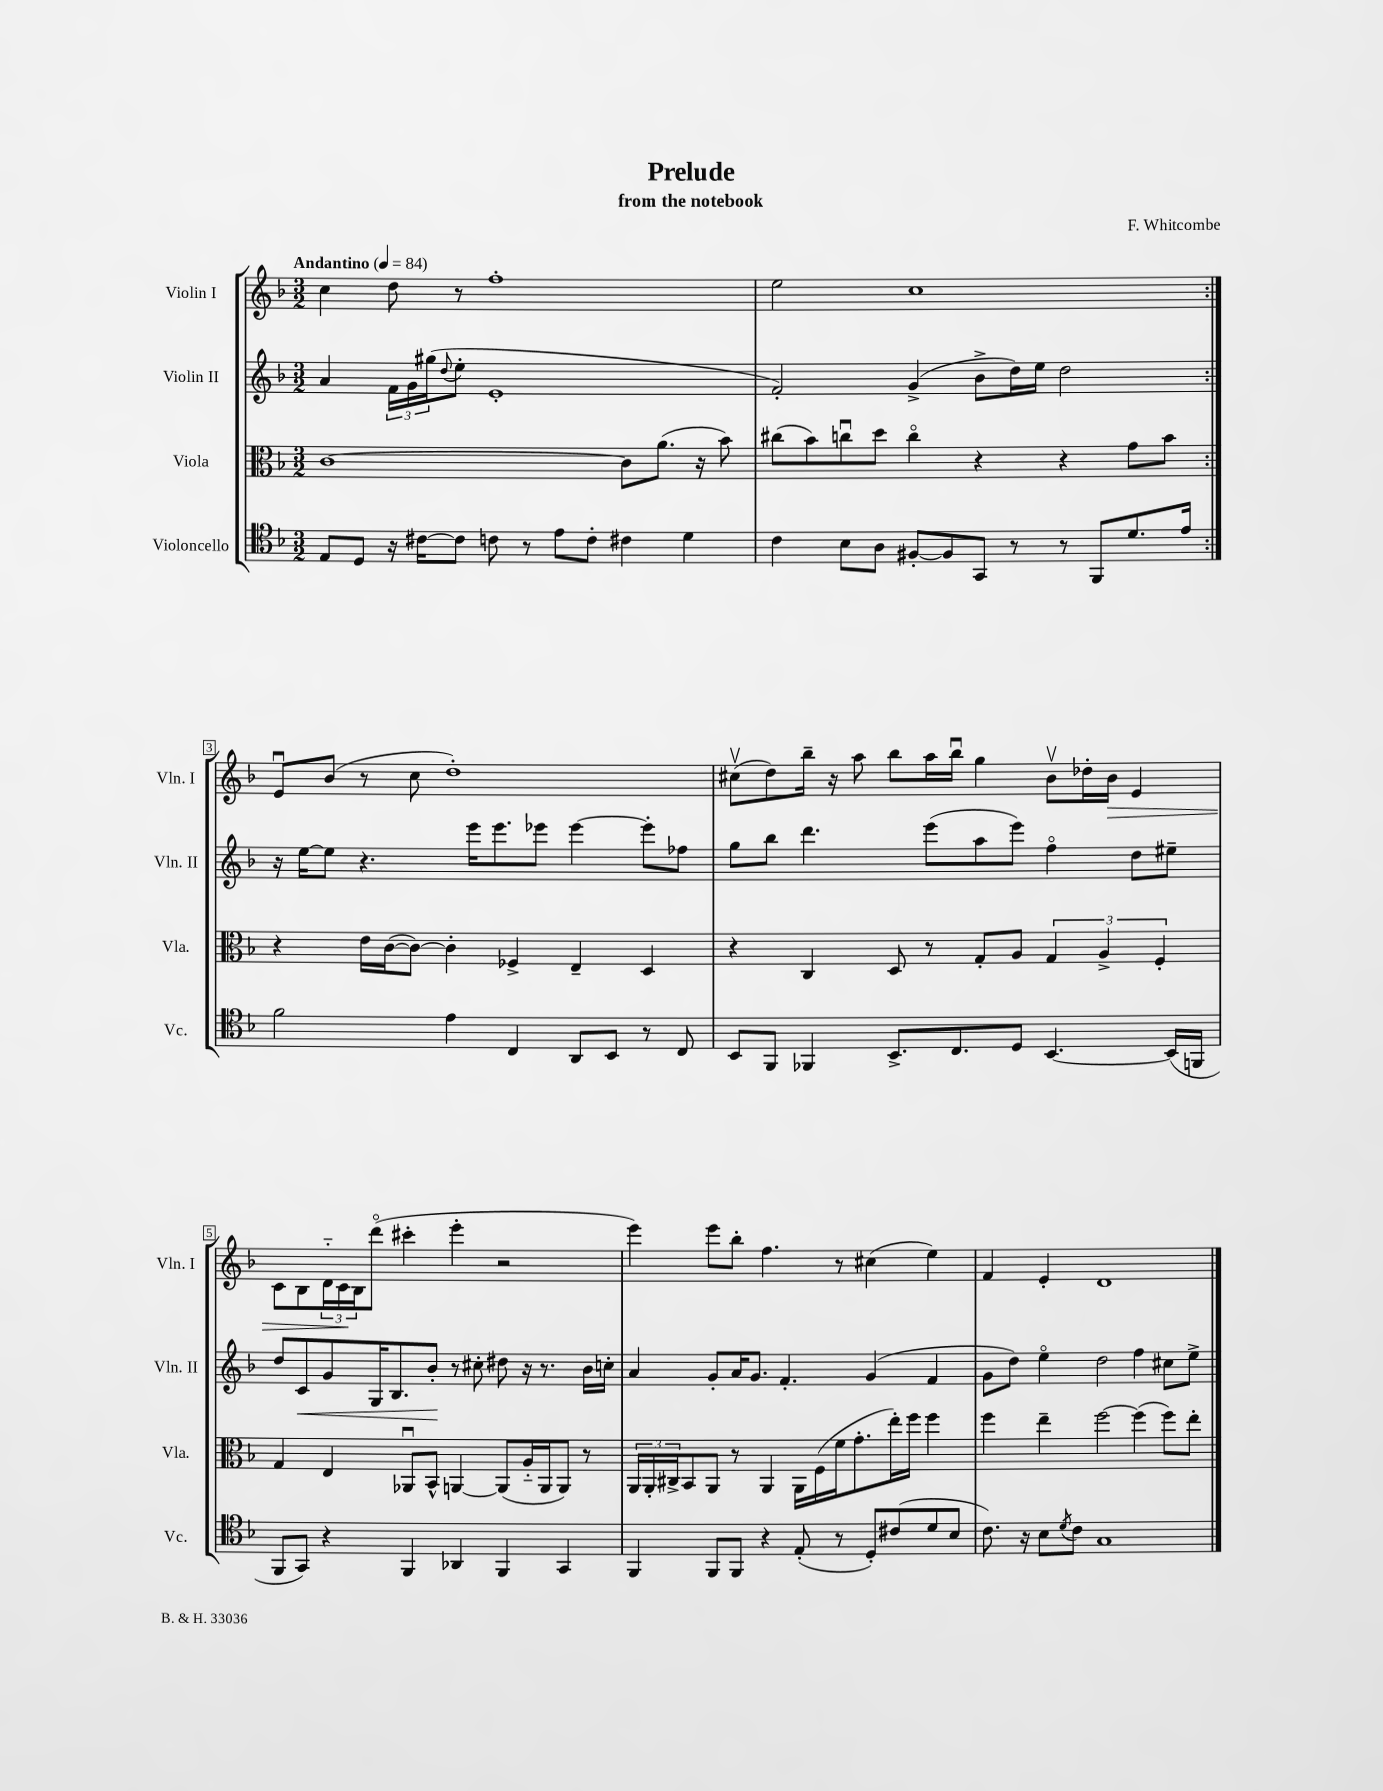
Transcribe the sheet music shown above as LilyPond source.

\header { title = "Prelude" composer = "F. Whitcombe" subtitle = "from the notebook" }
<<
\new StaffGroup <<
\new Staff = "s0" \with { instrumentName = "Violin I" shortInstrumentName = "Vln. I" } {
    \clef treble \key f \major \numericTimeSignature \time 3/2 \tempo "Andantino" 4 = 84
    \repeat volta 2 { c''4 d''8 r8 f''1-. |
    e''2 c''1 | }
    e'8\downbow bes'8( r8 c''8 d''1-.) |
    cis''8\upbow( d''8) bes''16-- r16 a''8 bes''8 a''16 bes''16\downbow g''4 bes'8\upbow des''16-. bes'16\> e'4 |
    c'8 bes8 \tuplet 3/2 { d'16-_ c'16\! bes16 } d'''8\flageolet( cis'''4-. e'''4-. r2 |
    e'''4) e'''8 bes''8-. f''4. r8 cis''4( e''4) |
    f'4 e'4-. d'1 \bar "|." |
}
\new Staff = "s1" \with { instrumentName = "Violin II" shortInstrumentName = "Vln. II" } {
    \clef treble \key f \major \numericTimeSignature \time 3/2
    \repeat volta 2 { a'4 \tuplet 3/2 { f'16 g'16 gis''16( } \appoggiatura { d''8 } e''8-. e'1-. |
    f'2-.) g'4->( bes'8-> d''16) e''16 d''2 | }
    r16 e''16~ e''8 r4. e'''16 e'''8. ees'''8 ees'''4~ ees'''8-. fes''8 |
    g''8 bes''8 d'''4. e'''8( a''8 e'''8) f''4\flageolet d''8 eis''8-- |
    d''8 c'8\< g'8 g16 bes8. bes'8-.\! r8 cis''8-. dis''8 r16 r8. bes'16 c''16-. |
    a'4 g'8-. a'16 g'8. f'4.-. g'4( f'4 |
    g'8 d''8) e''4\flageolet d''2 f''4 cis''8 e''8-> \bar "|." |
}
\new Staff = "s2" \with { instrumentName = "Viola" shortInstrumentName = "Vla." } {
    \clef alto \key f \major \numericTimeSignature \time 3/2
    \repeat volta 2 { c'1~ c'8 a'8.( r16 bes'8) |
    cis''8( bes'8) c''8\downbow d''8 c''4\flageolet r4 r4 g'8 bes'8 | }
    r4 e'16 c'16~( c'8~) c'4-. fes4-> e4-- d4 |
    r4 c4 d8 r8 g8-. a8 \tuplet 3/2 { g4 a4-> f4-. } |
    g4 e4 aes,8\downbow bes,8-^ a,4~ a,8( a16-_ a,16 a,8) r8 |
    \tuplet 3/2 { a,16 a,16-. cis16-> } bes,8 a,8 r8 a,4 a,16 f16( f'16 g'8.-. e''16-.) f''16 f''4 |
    f''4 e''4-- f''2~ f''4( f''8) e''8-. \bar "|." |
}
\new Staff = "s3" \with { instrumentName = "Violoncello" shortInstrumentName = "Vc." } {
    \clef tenor \key f \major \numericTimeSignature \time 3/2
    \repeat volta 2 { e8 d8 r16 cis'16~ cis'8 c'8 r8 e'8 c'8-. cis'4 d'4 |
    c'4 bes8 a8 fis8~-. fis8 g,8 r8 r8 f,8 d'8. e'16 | }
    f'2 e'4 c4 a,8 bes,8 r8 c8 |
    bes,8 f,8 fes,4 bes,8.-> c8. d8 bes,4.~ bes,16( f,16 |
    f,8 g,8) r4 f,4 aes,4 f,4 g,4 |
    f,4 f,8 f,8 r4 e8-.( r8 d8-.) cis'8( d'8 bes8 |
    c'8.) r16 bes8 \acciaccatura { d'8 } c'8 g1 \bar "|." |
}
>>
>>
\layout { \context { \Score \override BarNumber.stencil = #(make-stencil-boxer 0.1 0.3 ly:text-interface::print) } }
